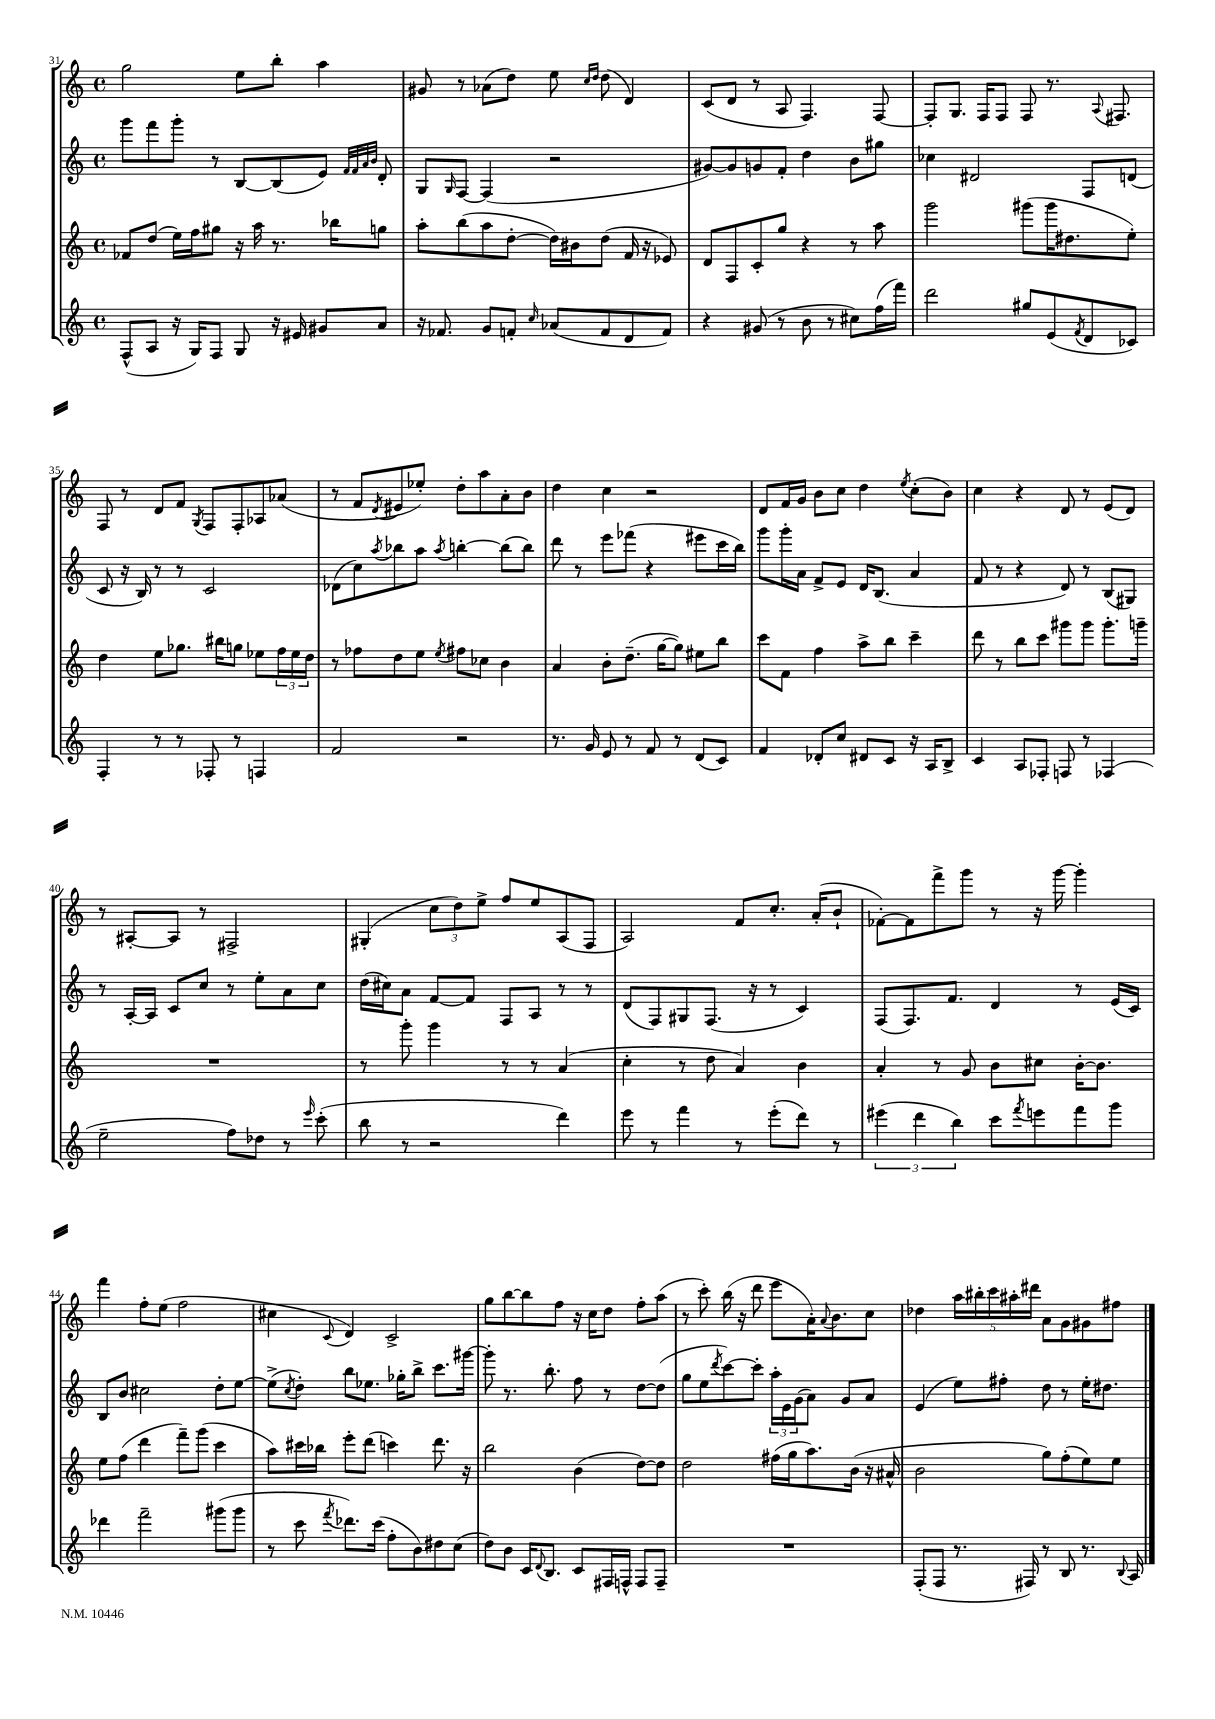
<<
\new StaffGroup <<
\new Staff = "s0" {
    \clef treble \key c \major \defaultTimeSignature \time 4/4
    g''2 e''8 b''8-. a''4 |
    gis'8 r8 aes'8( d''8) e''8 \grace { c''16 d''16 } d''8( d'4) |
    c'8( d'8 r8 a8 f4.) f8~ |
    f8-. g8. f16 f8 f8 r8. \appoggiatura { a8 } fis8. |
    f8 r8 d'8 f'8 \acciaccatura { g8 } f8 f8-. aes8 aes'8( |
    r8 f'8 \acciaccatura { d'8 } eis'8 ees''8-.) d''8-. a''8 a'8-. b'8 |
    d''4 c''4 r2 |
    d'8 f'16 g'16 b'8 c''8 d''4 \acciaccatura { e''8 } c''8-.( b'8) |
    c''4 r4 d'8 r8 e'8( d'8) |
    r8 ais8~-. ais8 r8 fis2-> |
    gis4-.( \tuplet 3/2 { c''8 d''8) e''8-> } f''8 e''8 a8( f8 |
    a2) f'8 c''8.-. a'16-.( b'8-! |
    fes'8~-.) fes'8 f'''8-> g'''8 r8 r16 g'''16~ g'''4-. |
    f'''4 f''8-. e''8( f''2 |
    cis''4 \appoggiatura { c'8 } d'4) c'2-> |
    g''8 b''8~ b''8 f''8 r16 c''16 d''8 f''8-. a''8( |
    r8 c'''8-.) b''16( r16 d'''8 e'''8 a'16-.) \appoggiatura { a'8 } b'8. c''8 |
    des''4 \tuplet 5/4 { a''16 bis''16-. c'''16 ais''16-. dis'''16 } a'8 g'8 gis'8 fis''8 \bar "|." |
}
\new Staff = "s1" {
    \clef treble \key c \major \defaultTimeSignature \time 4/4
    g'''8 f'''8 g'''8-. r8 b8~ b8( e'8) \grace { f'32 f'32 a'32 b'32 } d'8-. |
    g8 \grace { g16 } f8~ f4( r2 |
    gis'8~) gis'8 g'8 f'8-. d''4 b'8 gis''8 |
    ces''4 dis'2 f8 d'8( |
    c'8 r16 b16) r8 r8 c'2 |
    des'8( c''8) \acciaccatura { a''8 } bes''8 a''8 \acciaccatura { a''8 } b''4~-. b''8( b''8) |
    d'''8 r8 e'''8 fes'''8( r4 eis'''8 c'''16 b''16) |
    g'''8 g'''16-. a'16 f'8-> e'8 d'16 b8.( a'4 |
    f'8 r8 r4 d'8) r8 b8( gis8) |
    r8 a16~-. a16 c'8 c''8 r8 e''8-. a'8 c''8 |
    d''16( cis''16) a'8 f'8~ f'8 f8 a8 r8 r8 |
    d'8( f8) gis8 f8.( r16 r8 c'4) |
    f8( f8.) f'8. d'4 r8 e'16( c'16) |
    b8 b'8 cis''2 d''8-. e''8~ |
    e''8->( \acciaccatura { c''8 } d''8-.) b''8 ees''8. ges''16-. b''8-> c'''8. gis'''16~ |
    gis'''8-. r8. b''8.-. f''8 r8 d''8~ d''8( |
    g''8 e''8 \acciaccatura { d'''8 } c'''8~) c'''8-. \tuplet 3/2 { a''16-. e'16 g'16( } a'8) g'8 a'8 |
    e'4( e''8) fis''8-. d''8 r8 e''16-. dis''8. \bar "|." |
}
\new Staff = "s2" {
    \clef treble \key c \major \defaultTimeSignature \time 4/4
    fes'8 d''8( e''16) f''16 gis''8 r16 a''16 r8. bes''16 g''8 |
    a''8-. b''8( a''8 d''8~-. d''16) bis'16 d''8( f'16 r16 ees'8) |
    d'8 f8 c'8-. g''8 r4 r8 a''8 |
    g'''2 gis'''8( gis'''16 dis''8. e''8-.) |
    d''4 e''8 ges''8. bis''16 g''8 ees''8 \tuplet 3/2 { f''16 ees''16 d''16 } |
    r8 fes''8 d''8 e''8 \acciaccatura { e''8 } fis''8 ces''8 b'4 |
    a'4 b'8-. d''8.--( g''16~ g''8) eis''8 b''8 |
    c'''8 f'8 f''4 a''8-> b''8 c'''4-- |
    d'''8 r8 b''8 c'''8 gis'''8 gis'''8 gis'''8.-. g'''16-- |
    R1 |
    r8 g'''8-. g'''4 r8 r8 a'4( |
    c''4-. r8 d''8 a'4) b'4 |
    a'4-. r8 g'8 b'8 cis''8 b'16~-. b'8. |
    e''8 f''8( d'''4 f'''8--) g'''8( c'''4 |
    a''8) cis'''16 bes''16 e'''8-. d'''8( c'''4) d'''8. r16 |
    b''2 b'4( d''8~) d''8 |
    d''2 fis''16( g''16 a''8.) b'16( r16 ais'16-^ |
    b'2 g''8) f''8-.( e''8) e''8 \bar "|." |
}
\new Staff = "s3" {
    \clef treble \key c \major \defaultTimeSignature \time 4/4
    f8-^( a8 r16 g16) f8 g8 r16 eis'16 gis'8 a'8 |
    r16 fes'8. g'8 f'8-. \grace { c''16 } aes'8( f'8 d'8 f'8) |
    r4 gis'8( r8 b'8 r8 cis''8) f''16( f'''16) |
    d'''2 gis''8 e'8( \acciaccatura { f'8 } d'8 ces'8) |
    f4-. r8 r8 fes8-. r8 f4 |
    f'2 r2 |
    r8. g'16 e'8 r8 f'8 r8 d'8( c'8) |
    f'4 des'8-. c''8 dis'8 c'8 r16 a16 b8-> |
    c'4 a8 fes8-. f8 r8 fes4( |
    e''2-- f''8) des''8 r8 \grace { e'''16 } c'''8-.( |
    b''8 r8 r2 d'''4) |
    e'''8 r8 f'''4 r8 e'''8-.( d'''8) r8 |
    \tuplet 3/2 { eis'''4( d'''4 b''4) } c'''8 \acciaccatura { f'''8 } e'''8 f'''8 g'''8 |
    des'''4 f'''2-- gis'''8( gis'''8 |
    r8 c'''8 \acciaccatura { f'''8 } des'''8.) c'''16( f''8-. b'8) dis''8 c''8( |
    d''8) b'8 c'16 \appoggiatura { d'8 } b8. c'8 fis16 f16-^ f8 f8-- |
    R1 |
    f8-.( f8 r8. fis16) r8 b8 r8. \appoggiatura { b8 } a16 \bar "|." |
}
>>
>>
\layout { \context { \Score currentBarNumber = #31 } }
